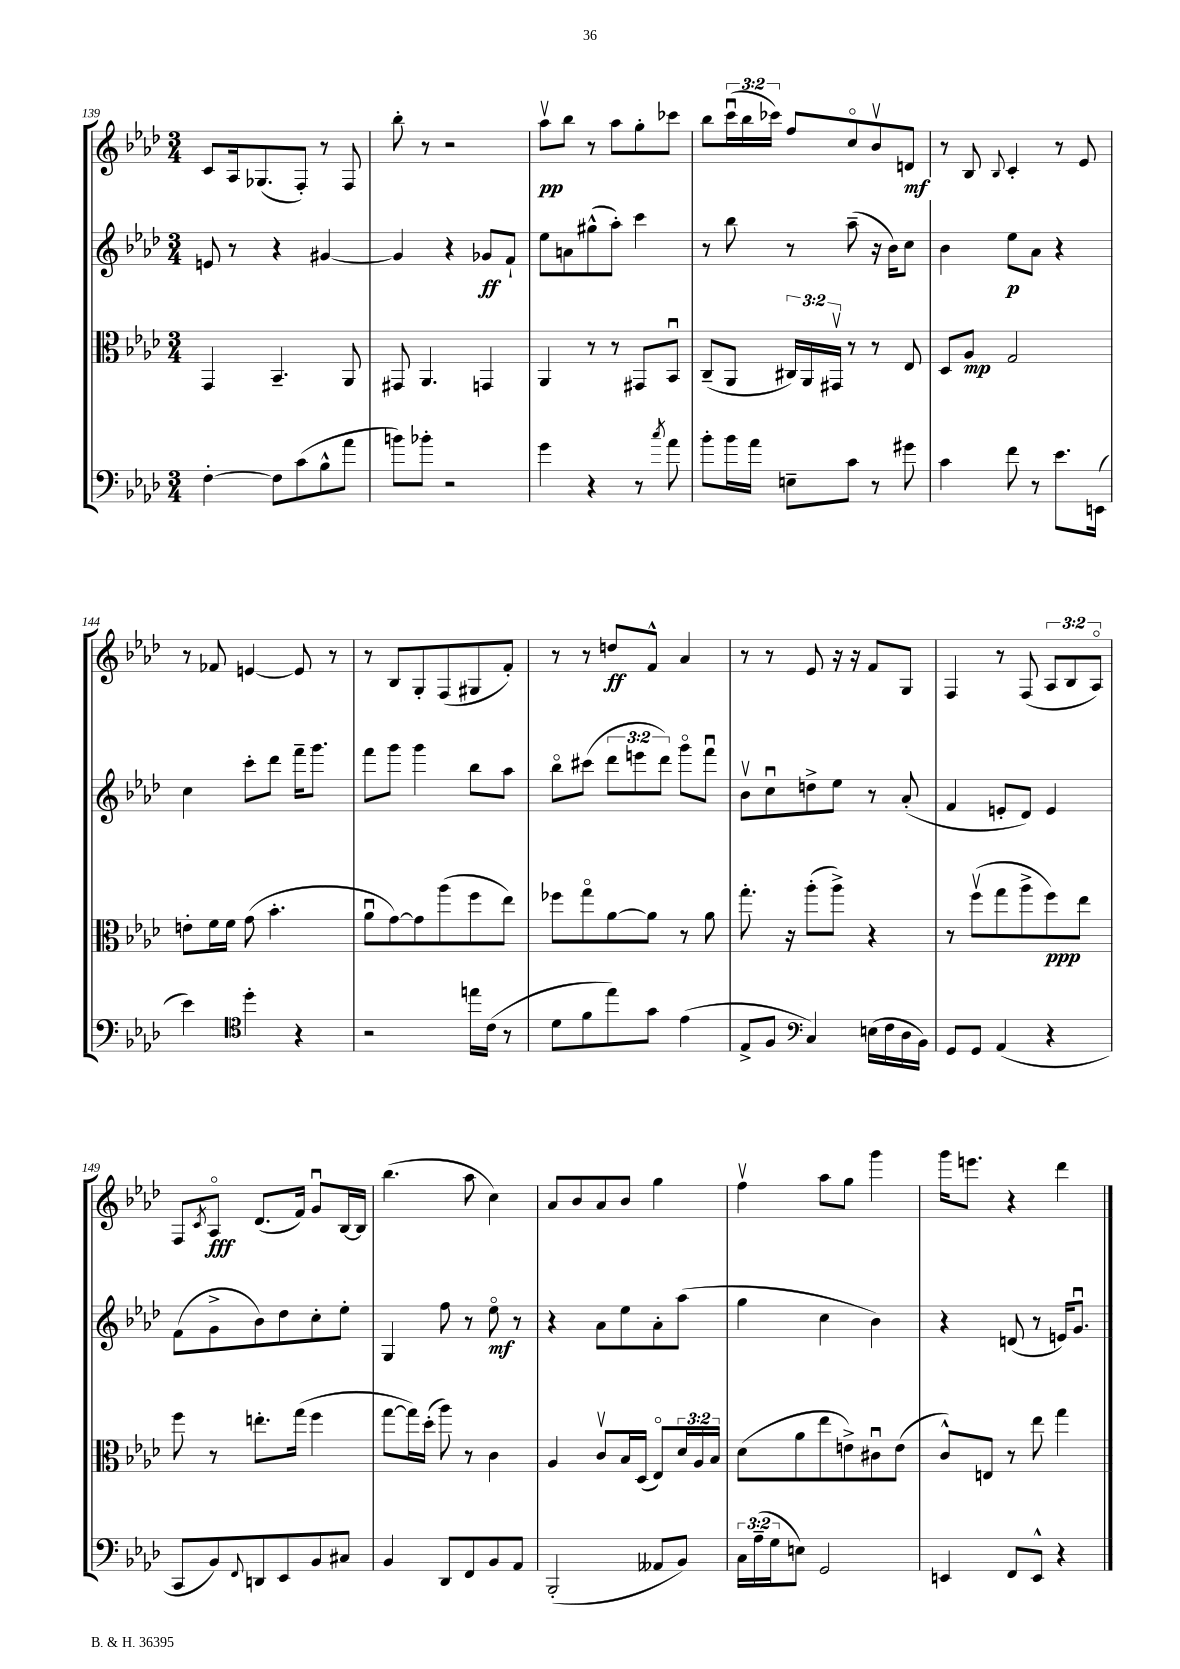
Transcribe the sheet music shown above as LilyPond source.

<<
\new StaffGroup <<
\new Staff = "s0" {
    \clef treble \key aes \major \numericTimeSignature \time 3/4 \override Staff.TupletNumber.text = #tuplet-number::calc-fraction-text
    c'8 aes16 ges8.( f8-.) r8 f8 |
    bes''8-. r8 r2 |
    aes''8\upbow\pp bes''8 r8 aes''8 g''8-. ces'''8 |
    bes''8 \tuplet 3/2 { c'''16\downbow( bes''16 ces'''16) } f''8 c''8\flageolet bes'8\upbow d'8\mf |
    r8 bes8 \appoggiatura { bes8 } c'4-. r8 ees'8 |
    r8 fes'8 e'4~ e'8 r8 |
    r8 bes8 g8-. f8( gis8 f'8-.) |
    r8 r8 d''8\ff f'8-^ aes'4 |
    r8 r8 ees'8 r16 r16 f'8 g8 |
    f4 r8 f8( \tuplet 3/2 { aes8 bes8 aes8\flageolet) } |
    f8 \acciaccatura { c'8 } aes8\flageolet\fff des'8.( f'16) g'8\downbow bes16~ bes16 |
    bes''4.( aes''8 c''4) |
    aes'8 bes'8 aes'8 bes'8 g''4 |
    f''4\upbow aes''8 g''8 g'''4 |
    g'''16 e'''8. r4 des'''4 \bar "|." |
}
\new Staff = "s1" {
    \clef treble \key aes \major \numericTimeSignature \time 3/4 \override Staff.TupletNumber.text = #tuplet-number::calc-fraction-text
    e'8 r8 r4 gis'4~ |
    gis'4 r4 ges'8\ff f'8-! |
    ees''8 a'8 gis''8-^( aes''8-.) c'''4 |
    r8 bes''8 r8 aes''8--( r16 bes'16) c''8 |
    bes'4 ees''8\p aes'8 r4 |
    c''4 c'''8-. des'''8 f'''16-- g'''8. |
    f'''8 g'''8 g'''4 bes''8 aes''8 |
    bes''8\flageolet cis'''8( \tuplet 3/2 { des'''8 e'''8 des'''8) } g'''8\flageolet f'''8\downbow |
    bes'8\upbow c''8\downbow d''8-> ees''8 r8 aes'8-.( |
    f'4 e'8-. des'8) e'4 |
    f'8( g'8-> bes'8) des''8 c''8-. ees''8-. |
    g4 f''8 r8 ees''8\flageolet\mf r8 |
    r4 aes'8 ees''8 aes'8-. aes''8( |
    g''4 c''4 bes'4) |
    r4 d'8( r8 e'16) g'8.\downbow \bar "|." |
}
\new Staff = "s2" {
    \clef alto \key aes \major \numericTimeSignature \time 3/4 \override Staff.TupletNumber.text = #tuplet-number::calc-fraction-text
    g,4 bes,4.-- aes,8 |
    gis,8 aes,4. g,4 |
    aes,4 r8 r8 gis,8 bes,8\downbow |
    c8--( aes,8 \tuplet 3/2 { cis16) aes,16 gis,16\upbow } r8 r8 ees8 |
    des8 aes8\mp g2 |
    e'8-. f'16 f'16 g'8( bes'4.-. |
    aes'8\downbow g'8~) g'8 aes''8( f''8 ees''8) |
    fes''8 g''8\flageolet aes'8~ aes'8 r8 aes'8 |
    g''8.-. r16 aes''8-.( aes''8->) r4 |
    r8 f''8\upbow( g''8 aes''8-> f''8\ppp) ees''8 |
    f''8 r8 e''8.-. g''16( f''4 |
    g''8~ g''16) des''16-.( aes''8) r8 c'4 |
    aes4 c'8\upbow bes16 des16( ees8\flageolet) \tuplet 3/2 { des'16 aes16 bes16 } |
    des'8( aes'8 ees''8 e'8->) cis'8\downbow e'8( |
    c'8-^) e8 r8 ees''8 g''4 \bar "|." |
}
\new Staff = "s3" {
    \clef bass \key aes \major \numericTimeSignature \time 3/4 \override Staff.TupletNumber.text = #tuplet-number::calc-fraction-text
    f4~-. f8 c'8( bes8-^ aes'8 |
    b'8) bes'8-. r2 |
    g'4 r4 r8 \acciaccatura { c''8 } aes'8 |
    bes'8-. bes'16 aes'16 e8-- c'8 r8 gis'8 |
    c'4 f'8 r8 ees'8. e,16( |
    ees'4) \clef tenor des''4-. r4 |
    r2 e''16 c'16( r8 |
    des'8 f'8 ees''8) g'8 ees'4( |
    ees8-> f8 \clef bass c4) e16( f16 des16 bes,16) |
    g,8 g,8 aes,4( r4 |
    c,8 bes,8) \appoggiatura { f,8 } d,8 ees,8 bes,8 cis8 |
    bes,4 des,8 f,8 bes,8 aes,8 |
    bes,,2-.( aeses,8 bes,8) |
    \tuplet 3/2 { c16 aes16--( g16 } e8) g,2 |
    e,4 f,8 e,8-^ r4 \bar "|." |
}
>>
>>
\layout { \context { \Score currentBarNumber = #139 } }
